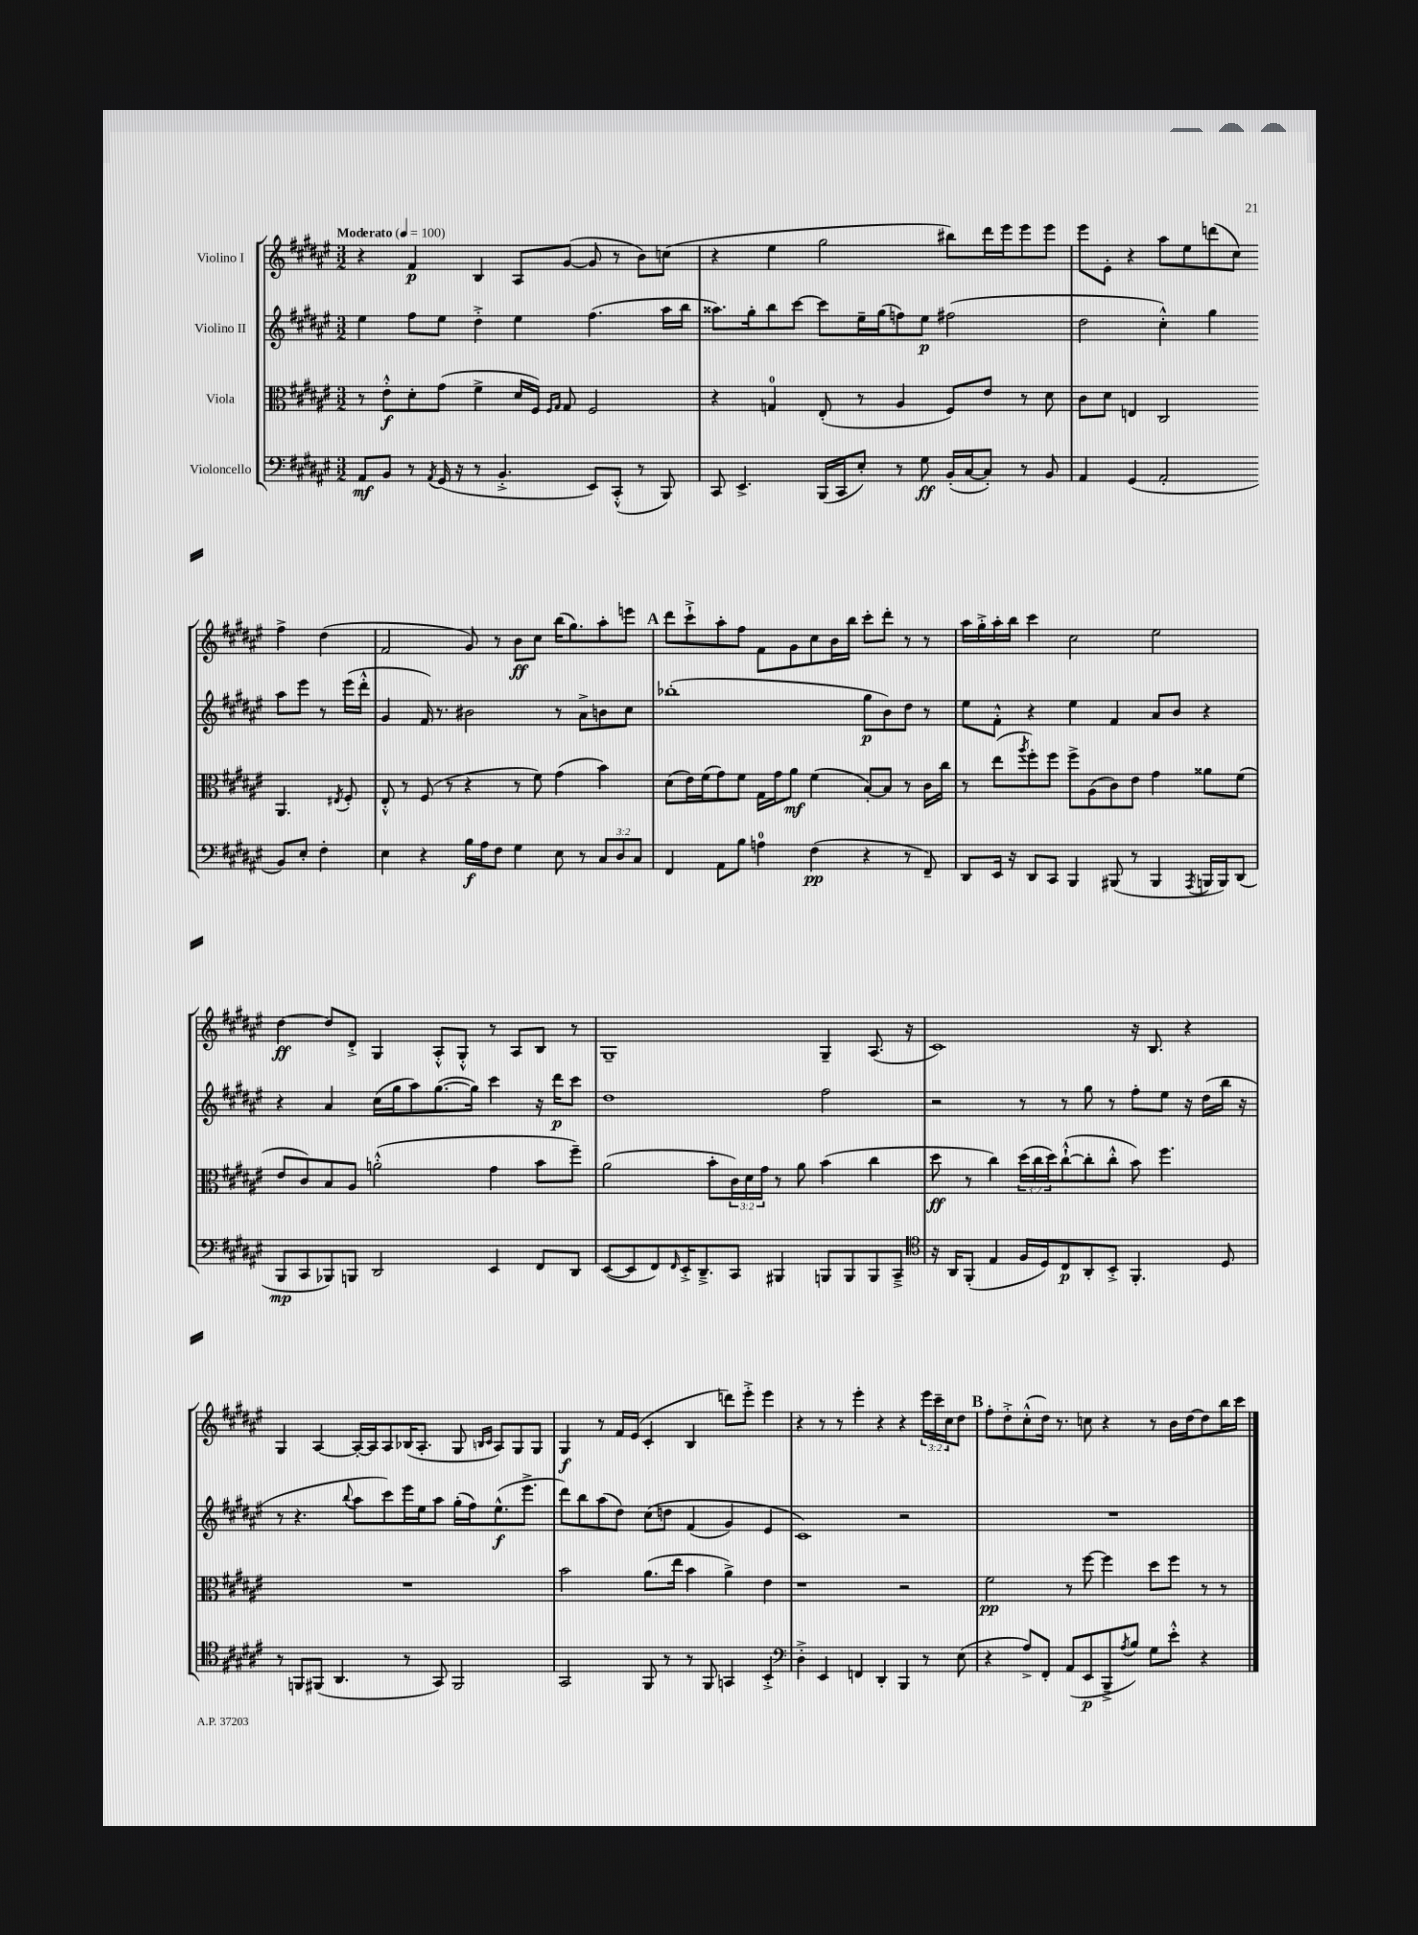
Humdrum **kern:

**kern	**kern	**kern	**kern
*staff4	*staff3	*staff2	*staff1
*clefF4	*clefC3	*clefG2	*clefG2
*k[f#c#g#d#a#e#]	*k[f#c#g#d#a#e#]	*k[f#c#g#d#a#e#]	*k[f#c#g#d#a#e#]
*M3/2	*M3/2	*M3/2	*M3/2
*MM100	*MM100	*MM100	*MM100
8AA#/L	8r	4ee#\	4r
8BB/J	8e#'^^\L	.	.
8r	8d#'\	8ff#\L	4f#/
8qAA#/	.	.	.
(16GG#/	(8g#\J	8ee#\J	.
16r	.	.	.
8r	4f#^\	4dd#'^\	4B/
4.BB'^/	.	.	.
.	16d#/LL	4ee#\	8A#/L
.	16F#/JJ)	.	.
.	16qqF#/LL	.	.
.	16qqG#/JJ	.	.
.	8G#/	.	([8g#/J
8EE#/L)	2F#/	(4.ff#\	8g#/]
(8CC#'^^/J	.	.	8r
8r	.	.	8b\L)
8BBB/)	.	16aa#\LL	(8cc\J
.	.	16bb\JJ	.
=	=	=	=
8CC#/	4r	8.aa##\L)	4r
4.EE#^/	.	.	.
.	.	16gg#'\k	.
.	4G/	8bb\	4ee#\
.	.	[8ccc#\J	.
(16BBB/LL	(8E#'/	8ccc#\]L	2gg#\
16CC#/J	.	.	.
8E#'/J)	8r	16ee#~\L	.
.	.	(16gg#\J	.
8r	4A#/	8ff\)	.
8G#\	.	8ee#\J	.
(16BB'/LL	8F#/L)	(2ff#\	8bb#\L)
[16C#/J	.	.	.
8C#'/]J)	8e#/J	.	16ddd#\L
.	.	.	16eee#\J
8r	8r	.	8eee#\
8BB/	8d#\	.	8eee#\J
=	=	=	=
4AA#/	8c#\L	2dd#\	8eee#\L
.	8d#\J	.	8e#'\J
(4GG#/	4E/	.	4r
2AA#'/	2C#/	4cc#'^^\)	8aa#\L
.	.	.	8ee#\
.	.	4gg#\	(8ddd\
.	.	.	8cc#\J)
8BB/L)	4.AA#/	8aa#\L	4ff#^\
8E#'/J	.	8eee#\J	.
4F#'\	.	8r	(4dd#\
.	8qE#/	.	.
.	8F#'/	(16eee#\LL	.
.	.	16ddd#'^^\JJ	.
=	=	=	=
4E#\	8E#'^^/	4g#/	2f#/
.	8r	.	.
4r	(8F#/	16f#/)	.
.	.	8.r	.
.	8r	.	.
16B\LL	4r	2b#\	8g#/)
16A#\J	.	.	.
8F#\J	.	.	8r
4G#\	8r	.	8b\L
.	8f#\)	.	8cc#\J
8E#\	(4g#\	8r	(16bb\LK
.	.	.	8.gg#\)
8r	.	8a#^\L	.
12C#/L	4b\)	8b\	8aa#'\
12D#/	.	.	.
.	.	8cc#\J	8eee\J
12C#/J	.	.	.
=	=	=	=
4FF#/	(8d#\L	(1bb-'	8ddd#\L
.	16e#\L)	.	8ccc#`^\
.	(16f#\J	.	.
8AA#\L	8g#\)	.	8aa#'\
8B\J	8f#\J	.	8ff#\J
4A\	16G#\LL	.	8f#\L
.	16g#\J	.	.
.	8a#\J	.	8g#\
(4F#\	(4f#\	.	8cc#\
.	.	.	16b\L
.	.	.	16bb\JJ
4r	[8B'/L)	8gg#\L	8ccc#'\L
.	8B/]J	8b\)	8ddd#'\J
8r	8r	8dd#\J	8r
8FF#~/)	16c#\LL	8r	8r
.	16cc#\JJ	.	.
=	=	=	=
8DD#/L	8r	8ee#\L	16aa#\LL
.	.	.	16gg#'^\
16EE#/Jk	(8ee#\L	8f#'^^\J	16aa#'\
16r	.	.	16bb\JJ
.	8qaa#/	.	.
8DD#/L	8ff#'\)	4r	4ccc#\
8CC#/J	8ff#\J	.	.
4BBB/	8ff#^\L	4ee#\	2cc#\
.	(8A#\	.	.
(8BBB#/	8c#\)	4f#/	.
8r	8e#\J	.	.
4BBB#/	4g#\	8a#/L	2ee#\
.	.	8b/J	.
8qAAA#/	.	.	.
16BBB/LL	8a##\L	4r	.
16BBB/J)	.	.	.
(8DD#/J	(8f#\J	.	.
=	=	=	=
8BBB/L	8e#/L	4r	[4dd#\
8CC#/	8c#/)	.	.
8BBB-/)	8B/	4a#/	8dd#/]L
8BBB/J	8A#/J	.	8d#'^/J
2DD#/	(2a'^^\	(16cc#\LL	4G#/
.	.	16gg#\J	.
.	.	8aa#\)	.
.	.	([8.gg#\	8A#'^^/L
.	.	.	8G#'^^/J
.	.	16gg#\]Jk)	.
4EE#/	4g#\	4ccc#\	8r
.	.	.	8A#/L
8FF#/L	8b\L	16r	8B/J
.	.	16ddd#\LK	.
8DD#/J	8ff#~\J)	8ccc#\J	8r
=	=	=	=
([8EE#/L	(2a#\	1dd#	1G#~
8EE#/]	.	.	.
8FF#/)	.	.	.
16qqFF#/	.	.	.
16EE#'^/K	.	.	.
8.DD#~^/	.	.	.
.	8b'\L	.	.
8CC#/J	24c#\L)	.	.
.	24d#\	.	.
.	24g#\JJ	.	.
4BBB#/	8r	.	.
.	8a#\	.	.
8BBB/L	(4b\	2ff#\	4G#~/
8BBB/	.	.	.
8BBB/	4cc#\	.	(8.A#/
8CC#~^/J	.	.	.
.	.	.	16r
=	=	=	=
*clefC4	*	*	*
16r	8dd#\	2r	1c#)
16AA#/LK	.	.	.
(8FF#'/J	8r	.	.
4E#/	4cc#\)	.	.
16F#/LL	(24dd#\LL	8r	.
.	24cc#\	.	.
16D#/J)	.	.	.
.	24dd#\J)	.	.
8C#/	([8cc#`^^\	8r	.
8AA#'/	8cc#'\]	8gg#\	.
8BB'^/J	8cc#'^^\J	8r	.
4.FF#'/	8b\)	8ff#'\L	16r
.	.	.	8.B/
.	4.ff#\	8ee#\J	.
.	.	16r	4r
.	.	(16dd#\LL	.
8D#/	.	16bb\JJ	.
.	.	16r	.
=	=	=	=
8r	1.r	8r	4G#/
8FF/L	.	4.r	.
(8FF#/J	.	.	[4A#/
4.AA#/	.	.	.
.	.	8qqbb/	.
.	.	8aa#\L	16A#'/_LL
.	.	.	16A#/]J
.	.	8ccc#\)	8A#/
8r	.	16eee#\L	(16B-/K
.	.	16ee#\J	8.A#'/J
8GG#/)	.	8aa#\J	.
2FF#/	.	(16gg#'\LL	8G#/
.	.	16ff#\J)	.
.	.	.	16qqB/LL
.	.	.	16qqc#/JJ
.	.	(8.ee#^^\	8A#/L)
.	.	.	8G#/
.	.	8.eee#^\J	.
.	.	.	8G#/J
=	=	=	=
2GG#/	2b\	8ddd#\L)	4G#/
.	.	8bb\	.
.	.	(8aa#\	8r
.	.	8dd#\J)	16f#/LL
.	.	.	(16e#/JJ
8FF#/	(8.a#\L	&(8cc#\L	4c#'/
8r	.	8dd\J	.
.	16ee#\Jk	.	.
8r	4b\	(4f#/	4B/
8FF#/	.	.	.
4GG/	4a#^\)	4g#/)	8ddd\L)
.	.	.	8eee#'^\J
4BB'^/	4e#\	4e#/	4eee#\
=	=	=	=
*clefF4	*	*	*
4D#'^\	1r	1c#&)	4r
4EE#/	.	.	8r
.	.	.	8r
4FF/	.	.	4eee#'\
4DD#'/	.	.	4r
4BBB/	2r	2r	4r
8r	.	.	24eee#\LL
.	.	.	24ccc#~\
.	.	.	24cc#\J
(8E#\	.	.	8dd#\J
=	=	=	=
4r	2f#\	1.r	8ff#'\L
.	.	.	8dd#'^\
8A#^/L)	.	.	(8cc#'^^\
8FF#'/J	.	.	16dd#\Jk)
.	.	.	8.r
(8AA#/L	8r	.	.
8EE#/	[8ff#\	.	8cc\
8BBB~^/	4ff#\]	.	4r
8qA#/	.	.	.
8B/J)	.	.	.
8G#\L	8dd#\L	.	8r
8e#'^^\J	8ff#\J	.	16b\LL
.	.	.	[16dd#\J
4r	8r	.	8dd#\]
.	8r	.	16bb\L
.	.	.	16ccc#\JJ
==	==	==	==
*-	*-	*-	*-
